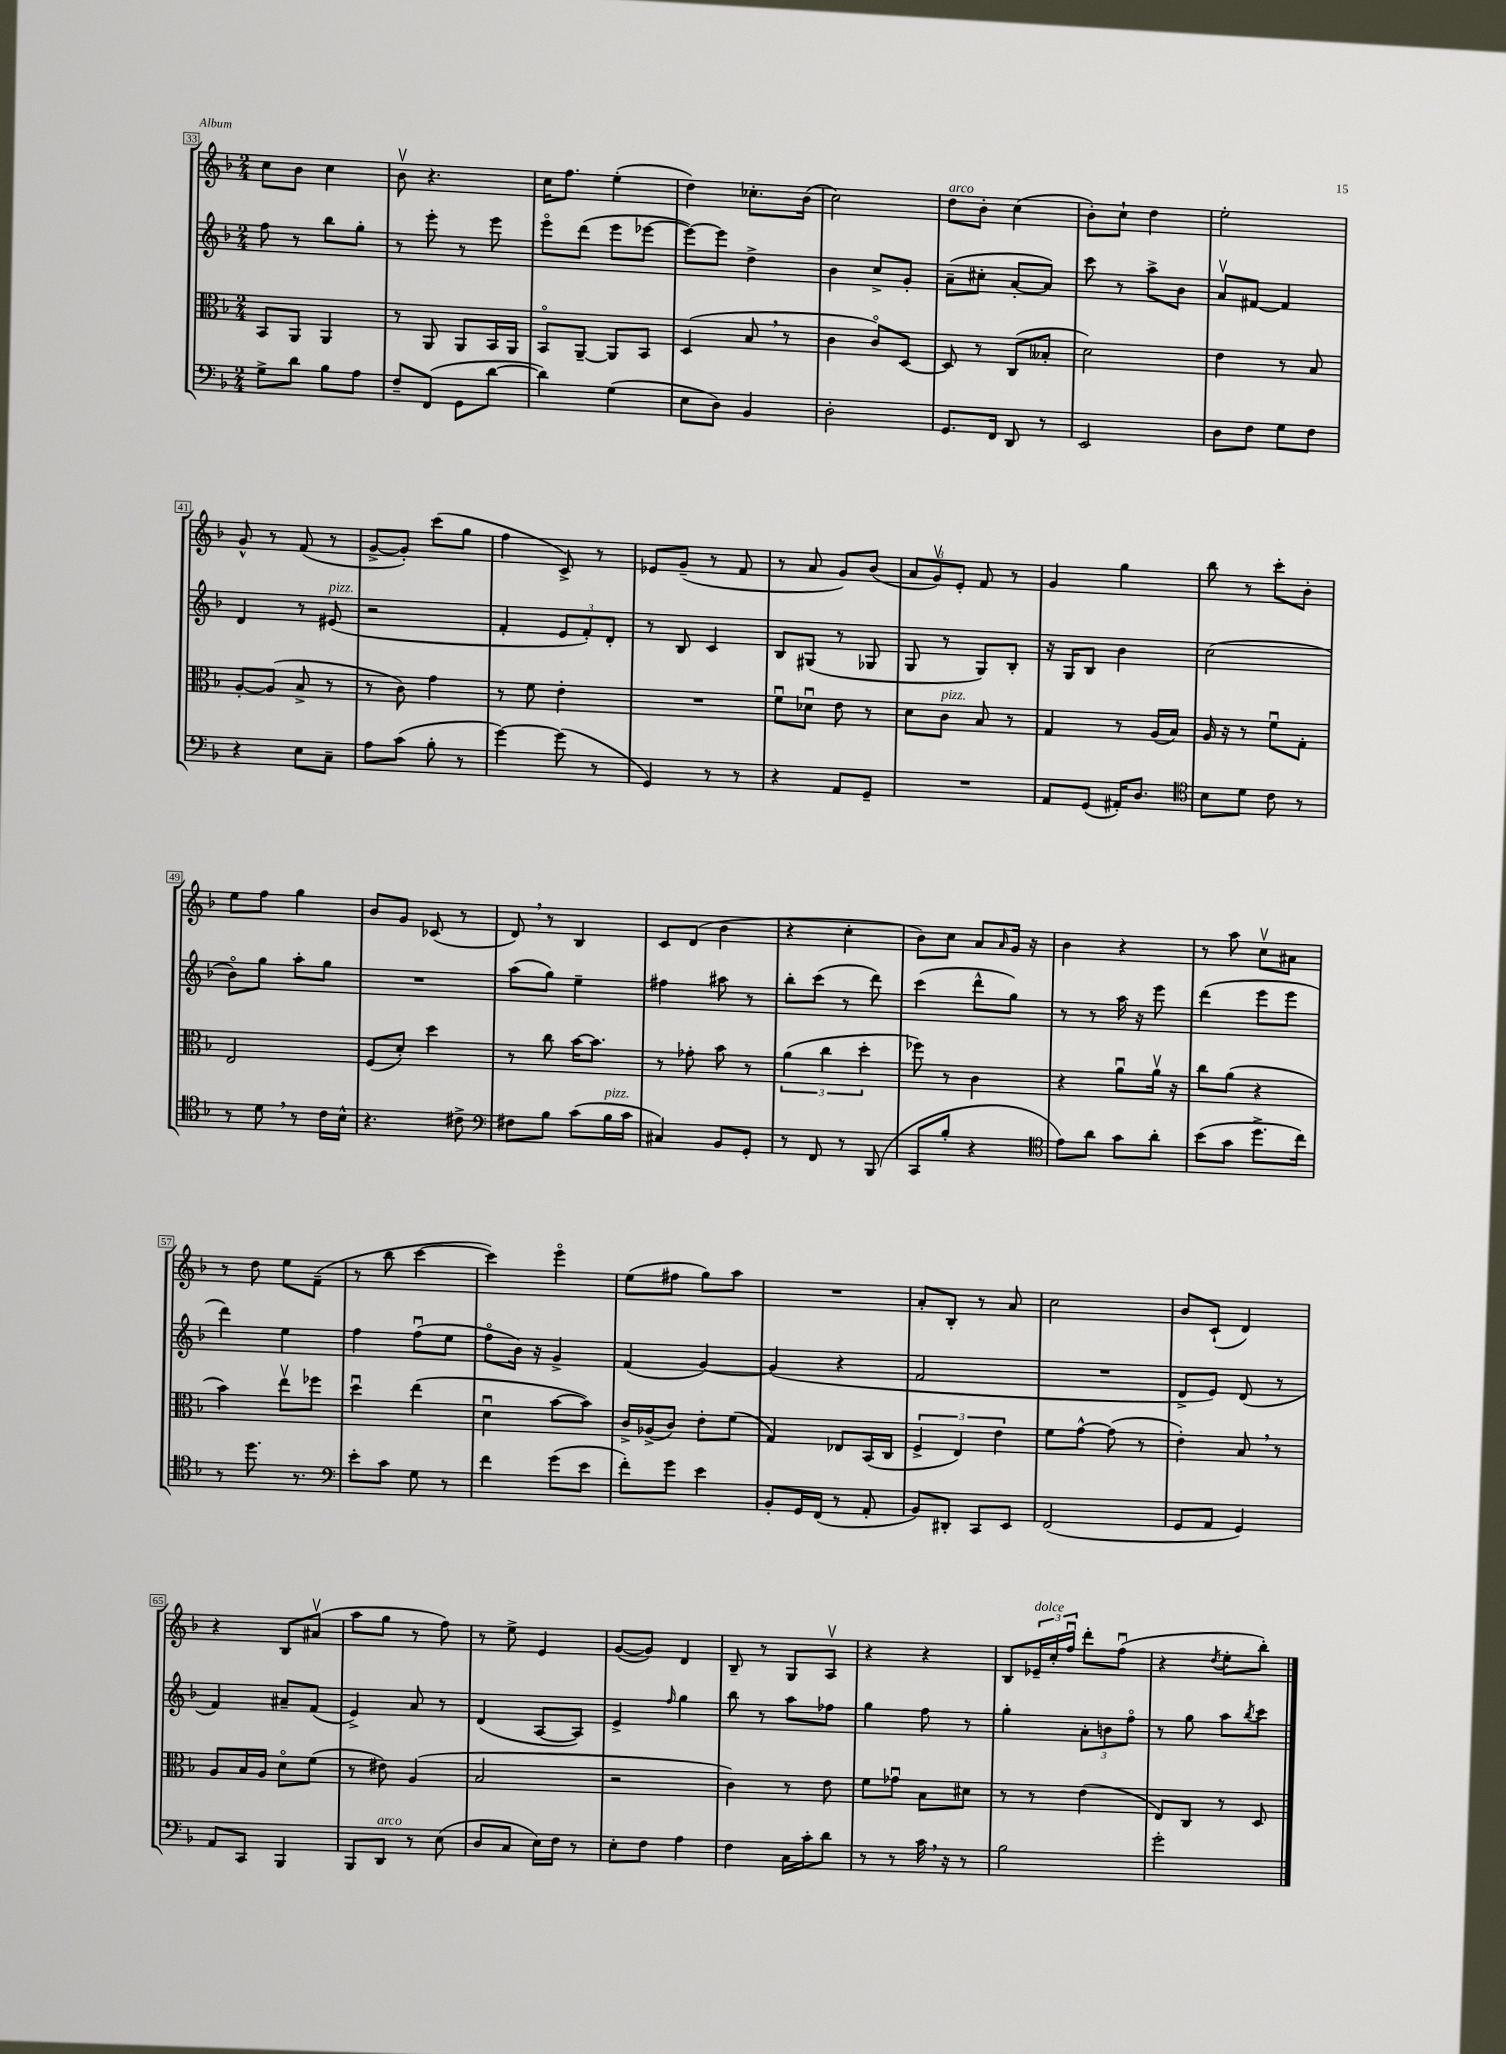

**kern	**kern	**kern	**kern
*staff4	*staff3	*staff2	*staff1
*clefF4	*clefC3	*clefG2	*clefG2
*k[b-]	*k[b-]	*k[b-]	*k[b-]
*M2/4	*M2/4	*M2/4	*M2/4
8G^	8BB-	8ff	8cc
8d	8AA	8r	8b-
8B-	4AA	8bb-	4cc
8A	.	8gg'	.
=	=	=	=
8F~	8r	8r	8b-v
(8FF	8AA	8eee'	4.r
8GG	8AA	8r	.
[8d	16BB-	8eee	.
.	16AA	.	.
=	=	=	=
4d])	8BB-o	8eeeo	16cc
.	.	.	8.ff
.	[8AA~	(8ddd	.
(4G	8AA]	8eee	(4ee'
.	8BB-	[8eee-	.
=	=	=	=
8E	(4D	8eee-_)	4dd)
8D)	.	8eee-]	.
4BB-	8B-	4dd^	8.cc-'
.	8r	.	.
.	.	.	(16b-
=	=	=	=
2D'	4c	4b-	2cc)
.	8co)	8cc^	.
.	[8D	8g'	.
=	=	=	=
8.GG	8D]	(8a~	8dd
.	8r	8cc#'	8b-'
16FF	.	.	.
8DD	(8C	[8a'	(4cc
8r	8B--'	8a])	.
=	=	=	=
2EE	2d)	8ccc	8b-')
.	.	8r	8cc`
.	.	8aa^	4dd
.	.	8b-	.
=	=	=	=
8D	4e	8av	2ee'
8F	.	[8f#	.
8G	8r	4f#]	.
8F	8B-	.	.
=	=	=	=
4r	[8A'	4d	8g^^
.	(8A]	.	8r
8E	8B-^	8r	(8f
8C~	8r	(8e#	8r
=	=	=	=
8A	8r	2r	[8g^
(8c	8c)	.	8g'])
8B-'	4g	.	(8ccc
8r	.	.	8gg
=	=	=	=
[4g)	8r	4f'	4ff
.	8f	.	.
(8g]	4e'	12e	8c^)
.	.	12f')	.
8r	.	.	8r
.	.	12d'	.
=	=	=	=
4GG)	2r	8r	8e-
.	.	8B-	(8g~
8r	.	4c	8r
8r	.	.	8f
=	=	=	=
4r	8fu	8B-	8r
.	8d-u	(8G#	8a
8AA	8e	8r	8g)
8GG~	8r	8G-	(8b-
=	=	=	=
2r	8d	8G	12a
.	.	.	12gv)
.	8c	8r	.
.	.	.	12e'
.	8B-	8G)	8f
.	8r	8B-'	8r
=	=	=	=
8AA	4G	16r	4g
.	.	16G	.
(8GG	.	8B-	.
16AA#')	8r	4b-	4gg
8.D	.	.	.
.	(16A	.	.
.	16B-)	.	.
=	=	=	=
*clefC4	*	*	*
8B-	16A	(2cc	8bb-
.	16r	.	.
8d	8r	.	8r
8c	8fu	.	8ccc'
8r	8G'	.	8b-'
=	=	=	=
8r	2E	8b-o)	8ee
8d	.	8gg	8ff
8r	.	8aa'	4gg
16c	.	8gg	.
16B-^^	.	.	.
=	=	=	=
4.r	(8F	2r	8b-
.	8d')	.	8g
.	4dd	.	(8c-
8c#^	.	.	8r
=	=	=	=
*clefF4	*	*	*
8F#	8r	(8aa	8d)
8B-	8cc	8gg)	8r
(8c	[16b-	4ee~	4B-
.	8.b-]	.	.
16B-	.	.	.
16c	.	.	.
=	=	=	=
4C#)	8r	4ff#	8c
.	8g-'	.	(8d
8BB-	8b-	8aa#	4b-
8GG'	8r	8r	.
=	=	=	=
8r	(6a	8bb-'	4r
8FF	.	(8ccc	.
.	6cc	.	.
8r	.	8r	4cc'
.	6dd'	.	.
(8BBB-	.	8ddd)	.
=	=	=	=
8CC	8ff-)	(4ccc	8b-)
8B-'	8r	.	8cc
4r	4c	8ddd^^	8a
.	.	.	16qqa
.	.	8gg)	16g
.	.	.	16r
=	=	=	=
*clefC4	*	*	*
8e)	4r	8r	4b-
8a	.	8r	.
8g	8au	16aa	4r
.	.	16r	.
8a'	16av	8eee	.
.	16r	.	.
=	=	=	=
(8b-	8cc	(4ddd	8r
8g	(8a	.	8aa
8.dd^	4r	8eee	8ccv
.	.	8eee	8a#
16cc)	.	.	.
=	=	=	=
8r	4b-)	4ddd)	8r
8.dd	.	.	8dd
.	8eev	4ee	8ee
8.r	.	.	.
.	8ff-	.	(8f~
=	=	=	=
*clefF4	*	*	*
8e'	4ddu	4ff	8r
8c	.	.	8bb-
8G	(4ee	(8ffu	[4ccc
8r	.	8ee	.
=	=	=	=
4f	4du	8ffo	4ccc])
.	.	16b-)	.
.	.	16r	.
(8g	[8b-	4g^	4eeeo
8e	8b-])	.	.
=	=	=	=
8f')	16c^	(4f	(8ee
.	(16A-^	.	.
8g	8c)	.	8ff#
4e	8e'	[4g)	8gg)
.	(8f	.	8aa
=	=	=	=
8BB-'	4G)	(4g]	2r
16GG	.	.	.
(16FF	.	.	.
8r	8E-	4r	.
8AA'	(16BB-	.	.
.	16C	.	.
=	=	=	=
8BB-)	6F^	2f	8a'
8DD#'	.	.	8B-'
.	6E)	.	.
8CC	.	.	8r
.	6e	.	.
8EE	.	.	8a
=	=	=	=
(2FF	8f	2r	2cc
.	[8g^^	.	.
.	(8g]	.	.
.	8r	.	.
=	=	=	=
8GG	4e')	8d^	8b-
8AA	.	8e)	(8c`
4GG)	8B-	(8d	4d)
.	8r	8r	.
=	=	=	=
8AA	8A	4f)	4r
8CC	16B-	.	.
.	16A	.	.
4BBB-	8do	8a#~	8B-
.	(8f	(8f	(8a#v
=	=	=	=
8BBB-	8r	4e^)	8aa
8DD	8e#)	.	8gg
8r	(4A	8a	8r
(8E	.	8r	8ff)
=	=	=	=
8D	2B-	(4d	8r
8C	.	.	8ee^
16E)	.	[8A	4e
16F	.	.	.
8r	.	8A])	.
=	=	=	=
8E'	2r	4e^	([8g
8F	.	.	8g])
.	.	16qqff	.
4A	.	4gg	4d
=	=	=	=
4F	4c)	8bb-	8B-~
.	.	8r	8r
16C	8r	8aa	8G
16c'	.	.	.
8d	8e	8ff-	8Av
=	=	=	=
8r	8f	4gg	4r
8r	8g-u	.	.
16c	8B-	8ff	4r
16r	.	.	.
8r	8d#	8r	.
=	=	=	=
2B-	8r	4gg'	8B-
.	8r	.	24e-~
.	.	.	24cc'
.	.	.	24ffu
.	(4e	12a'	8ddd'
.	.	12b	.
.	.	.	(8ffu
.	.	12ffo	.
=	=	=	=
2g'	8E)	8r	4r
.	8C	8gg	.
.	.	.	8qdd
.	8r	8aa	8ee'
.	.	8qbb-	.
.	8D	8ccc	8bb-')
==	==	==	==
*-	*-	*-	*-
